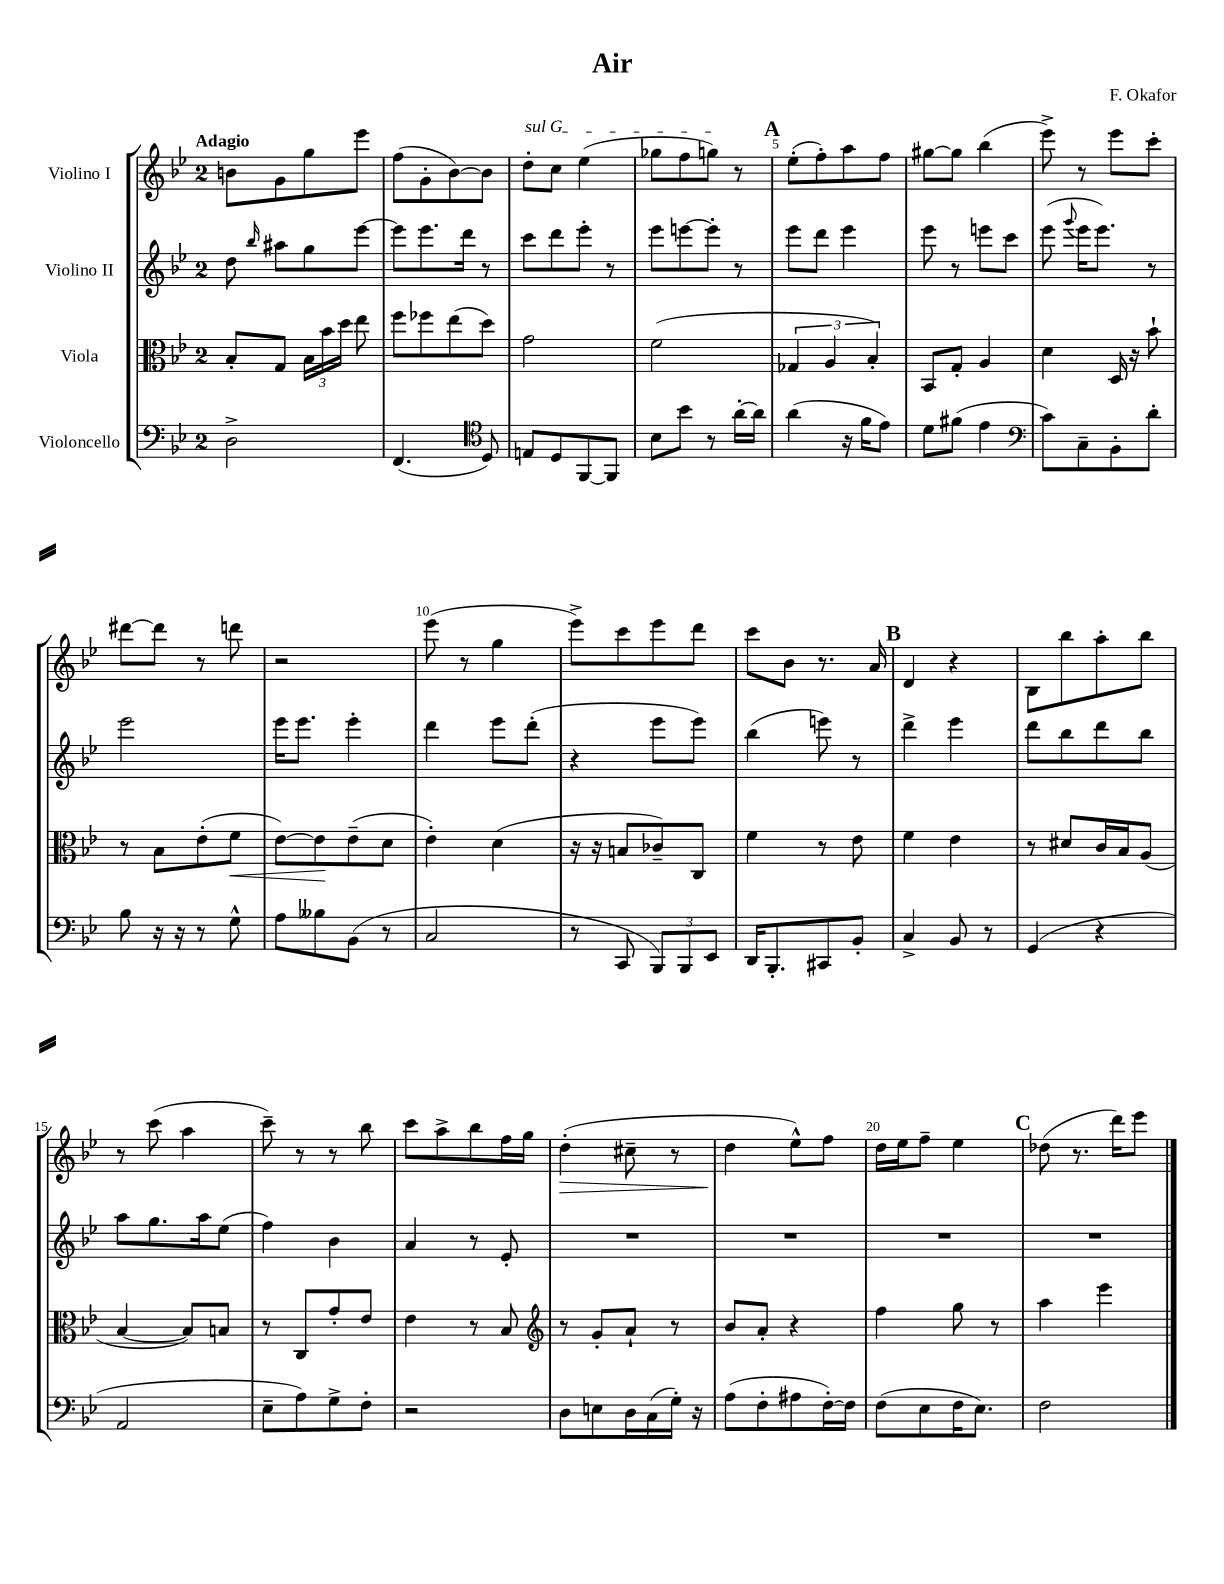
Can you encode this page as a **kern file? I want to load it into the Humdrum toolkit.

**kern	**kern	**kern	**kern
*staff4	*staff3	*staff2	*staff1
*clefF4	*clefC3	*clefG2	*clefG2
*k[b-e-]	*k[b-e-]	*k[b-e-]	*k[b-e-]
*M2/4	*M2/4	*M2/4	*M2/4
2D^\	8B-'/L	8dd\	8b\L
.	.	16qqbb-/	.
.	8G/J	8aa#\L	8g\
.	24B-\LL	8gg\	8gg\
.	24b-\	.	.
.	24dd\JJ	.	.
.	8ee-\	[8eee-\J	8eee-\J
=	=	=	=
(4.FF/	8ff\L	8eee-\]L	(8ff\L
.	8ff-\	8.eee-\	8g'\
.	(8ee-\	.	[8b-\)
.	.	16ddd\Jk	.
*clefC4	*	*	*
8D/)	8dd\J)	8r	8b-\]J
=	=	=	=
8E/L	2g\	8ccc\L	8dd'\L
8D/	.	8ddd\	8cc\J
[8FF/	.	8eee-'\J	(4ee-\
8FF/]J	.	8r	.
=	=	=	=
8B-\L	(2f\	8eee-\L	8gg-\L
8b-\J	.	[8eee\	8ff\
8r	.	8eee'\]J	8gg\J)
[16a'\LL	.	8r	8r
16a\]JJ	.	.	.
=	=	=	=
(4a\	6G-/	8eee-\L	(8ee-'\L
.	.	8ddd\J	8ff'\)
.	6A/	.	.
16r	.	4eee-\	8aa\
16f\LK	.	.	.
.	6B-'/)	.	.
8e-\J)	.	.	8ff\J
=	=	=	=
8d\L	8BB-/L	8eee-\	[8gg#\L
(8f#\J	8G'/J	8r	8gg#\]J
4e-\	4A/	8eee\L	(4bb-\
.	.	8ccc\J	.
=	=	=	=
*clefF4	*	*	*
8c\L)	4d\	(8eee-\	8eee-^\)
.	.	8qqggg/	.
8C~\	.	16eee-\LK	8r
.	.	8.eee-\J)	.
8BB-'\	16D/	.	8eee-\L
.	16r	.	.
8d'\J	8b-`\	8r	8ccc'\J
=	=	=	=
8B-\	8r	2eee-\	[8ddd#\L
16r	8B-\L	.	8ddd#\]J
16r	.	.	.
8r	(8e-'\	.	8r
8G^^\	8f\J	.	8ddd\
=	=	=	=
8A\L	[8e-\L)	16eee-\LK	2r
.	.	8.eee-\J	.
8B--\	8e-\]	.	.
(8BB-\J	(8e-~\	4eee-'\	.
8r	8d\J	.	.
=	=	=	=
2C/	4e-'\)	4ddd\	(8eee-\
.	.	.	8r
.	(4d\	8eee-\L	4gg\
.	.	(8ddd'\J	.
=	=	=	=
8r	16r	4r	8eee-^\L)
.	16r	.	.
8CC/	8B/L	.	8ccc\
12BBB-/L)	8c-~/)	8eee-\L	8eee-\
12BBB-/	.	.	.
.	8C/J	8eee-\J)	8ddd\J
12EE-/J	.	.	.
=	=	=	=
16DD/LK	4f\	(4bb-\	8ccc\L
8.BBB-'/	.	.	.
.	.	.	8b-\J
8CC#/	8r	8eee\)	8.r
8BB-'/J	8e-\	8r	.
.	.	.	16a/
=	=	=	=
4C^/	4f\	4ddd^\	4d/
8BB-/	4e-\	4eee-\	4r
8r	.	.	.
=	=	=	=
(4GG/	8r	8ddd\L	8B-\L
.	8d#/L	8bb-\	8bb-\
4r	16c/L	8ddd\	8aa'\
.	16B-/J	.	.
.	(8A/J	8bb-\J	8bb-\J
=	=	=	=
2AA/	[4B-/	8aa\L	8r
.	.	8.gg\	(8ccc\
.	8B-/]L)	.	4aa\
.	.	16aa\k	.
.	8B/J	(8ee-\J	.
=	=	=	=
8E-~\L	8r	4ff\)	8ccc~\)
8A\)	8C/L	.	8r
8G^\	8g'/	4b-\	8r
8F'\J	8e-/J	.	8bb-\
=	=	=	=
2r	4e-\	4a/	8ccc\L
.	.	.	8aa^\
.	8r	8r	8bb-\
.	8B-/	8e-'/	16ff\L
.	.	.	16gg\JJ
=	=	=	=
*	*clefG2	*	*
8D\L	8r	2r	(4dd'\
8E\	8g'/L	.	.
16D\L	8a`/J	.	8cc#~\
(16C\	.	.	.
16G'\JJ)	8r	.	8r
16r	.	.	.
=	=	=	=
(8A\L	8b-/L	2r	4dd\
8F'\	8a'/J	.	.
8A#\	4r	.	8ee-^^\L)
[16F'\L)	.	.	8ff\J
16F\]JJ	.	.	.
=	=	=	=
(8F\L	4ff\	2r	16dd\LL
.	.	.	16ee-\J
8E-\	.	.	8ff~\J
16F\K	8gg\	.	4ee-\
8.E-\J)	.	.	.
.	8r	.	.
=	=	=	=
2F\	4aa\	2r	(8dd-\
.	.	.	8.r
.	4eee-\	.	.
.	.	.	16ddd\LK)
.	.	.	8eee-\J
==	==	==	==
*-	*-	*-	*-
